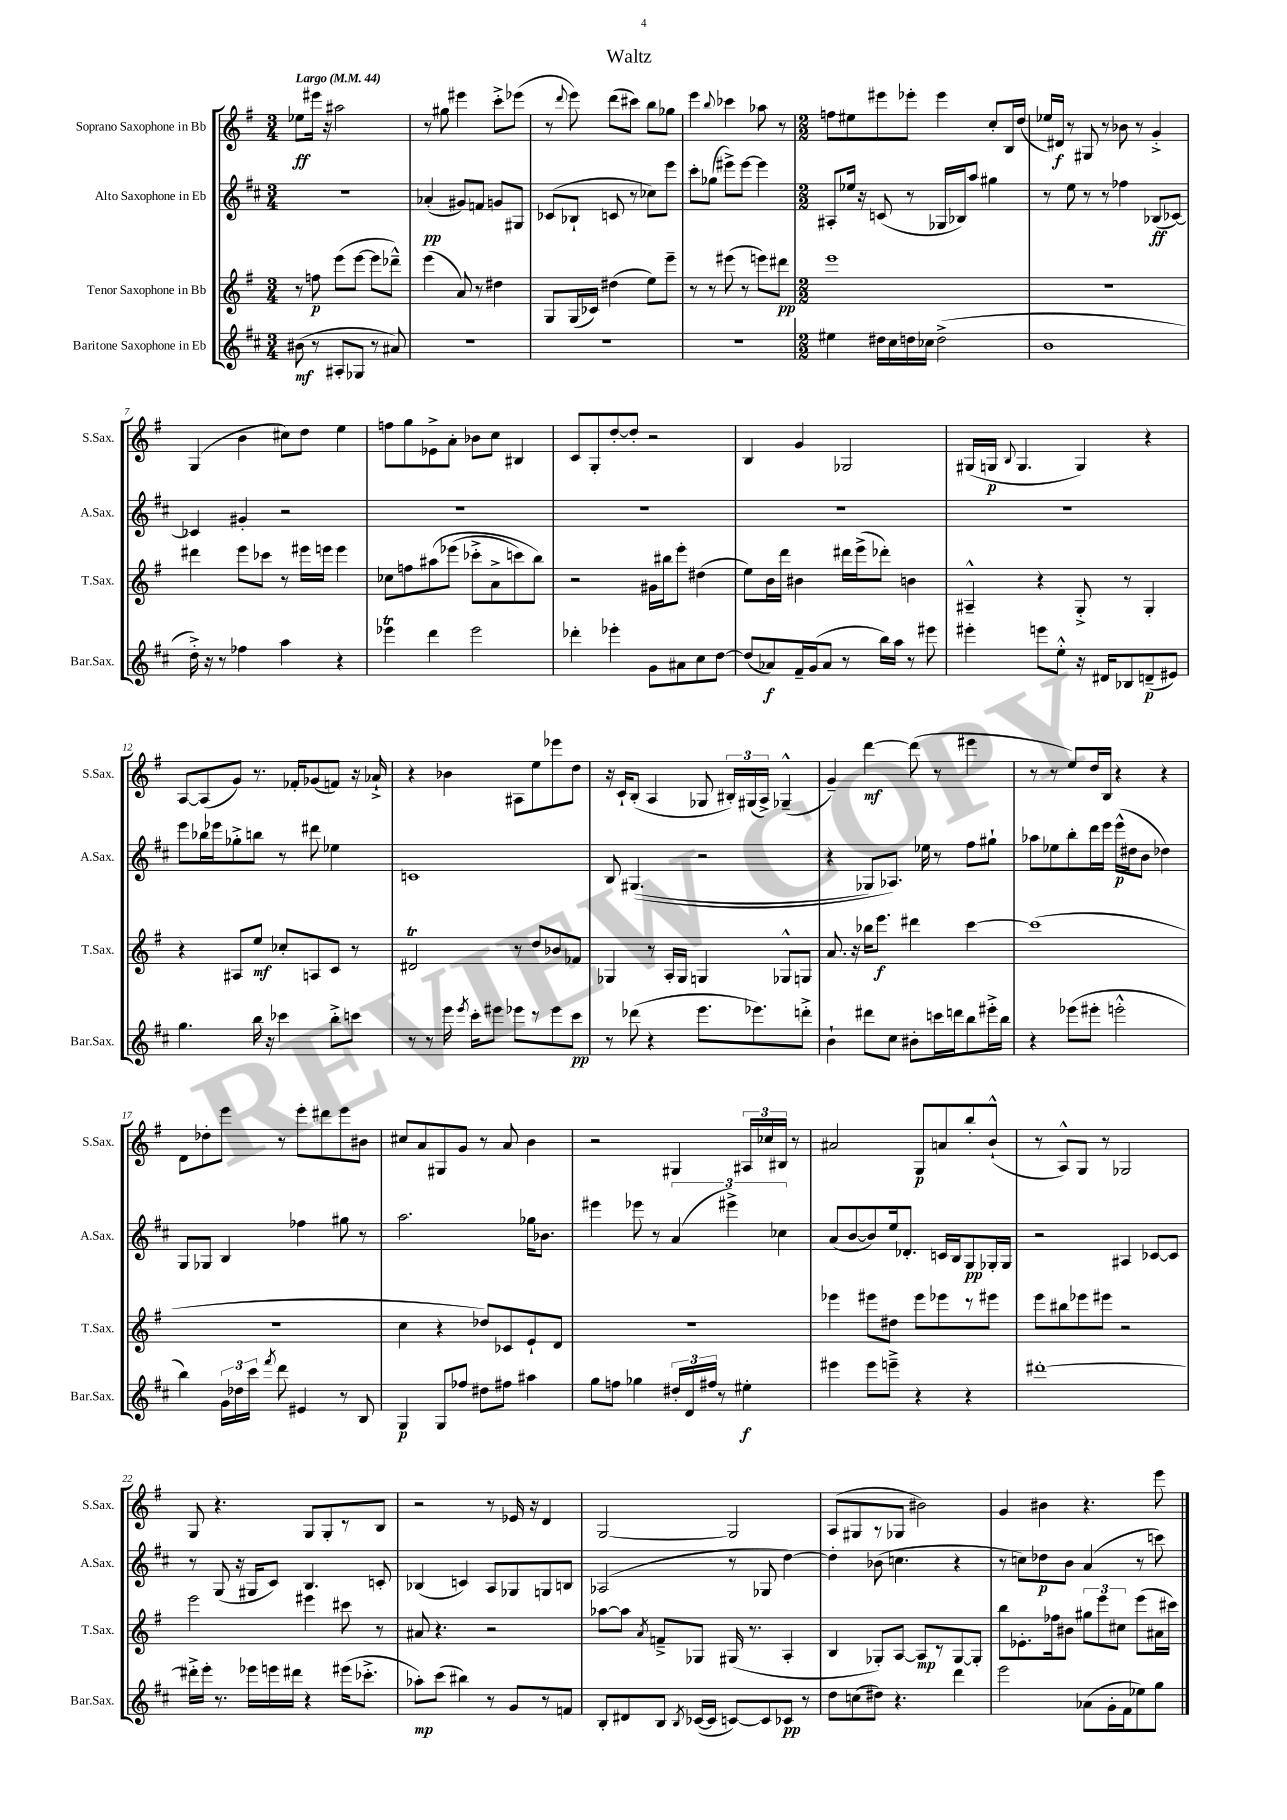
\header { title = "Waltz" }
<<
\new StaffGroup <<
\new Staff = "s0" \with { instrumentName = "Soprano Saxophone in Bb" shortInstrumentName = "S.Sax." } {
    \clef treble \key g \major \numericTimeSignature \time 3/4 \tempo "Largo" 4 = 44
    \autoBeamOff ees''8[\ff eis'''16] r16 ais''2 |
    r8 gis''8 eis'''4 c'''8[-.-> ees'''8]( |
    r8 \appoggiatura { d'''8 } e'''8) d'''8[( cis'''8]) b''8[ ges''8] |
    e'''4 \appoggiatura { b''8 } ces'''4 aes''8 r8 |
    \numericTimeSignature \time 2/2 f''8[ eis''8 eis'''8 ees'''8]-. ees'''4 c''8[-. b16 d''16]( |
    ees''16[) dis'16]\f r8 gis8 r8 bes'8 r8 g'4-.-> |
    g4( b'4 cis''8[) d''8] e''4 |
    f''8[ g''8 ees'8-> a'8]-. bes'8[ c''8] bis4 |
    c'8[ g8-. d''8~-. d''8]-. r2 |
    b4 g'4 ges2 |
    gis16[( g16]\p \appoggiatura { b8 } g4. g4) r4 |
    a8[~ a8( g'8]) r8. fes'16[-. ges'8( f'8]) r16 aes'16-!-> |
    r4 bes'4 ais8[ e''8 ees'''8 d''8] |
    r16 c'16[-! b8]-.( a4 ges8 \tuplet 3/2 { bis16[-.) gis16( a16]->) } ges4---^( |
    g'4--) d'''4~\mf d'''8( r8 eis'''4 |
    r8 r8 e''8[) d''16 b16] r4 r4 |
    d'8[ des''8-. e'''8] r8 e'''8[-. dis'''8 e'''8 bis'8] |
    cis''8[ a'8 gis8 g'8] r8 a'8 b'4 |
    r2 gis4 \tuplet 3/2 { ais16[ ces''16 bis16] } r8 |
    ais'2 g8[\p a'8 b''8-. b'8]-!-^( |
    r8 a8[-^) g8] r8 ges2 |
    g8 r4. g8[ g8-. r8 b8] |
    r2 r8 ees'16 r16 d'4 |
    g2~ g2 |
    a8[( gis8 r8 ges8] bis'2) |
    g'4 bis'4 r4. e'''8 \bar "|." |
}
\new Staff = "s1" \with { instrumentName = "Alto Saxophone in Eb" shortInstrumentName = "A.Sax." } {
    \clef treble \key d \major \numericTimeSignature \time 3/4
    \autoBeamOff R2. |
    aes'4-.\pp( gis'8[) f'8] g'8[ gis8] |
    ces'8[( bes8]-! c'8 r8 ces''8[) e'''8] |
    cis'''8[-. ges''8]( eis'''8[->) eis'''8]~ eis'''4 |
    \numericTimeSignature \time 2/2 ais8[-. ees''16] r16 c'8( r8 ges16[ bes16) a''8] gis''4 |
    r8 e''8 r8 r8 fes''4 bes8[\ff( ces'8]~) |
    ces'4 gis'4-. r2 |
    R1 |
    R1 |
    R1 |
    R1 |
    e'''8[ bes''16 ees'''16 ges''8-.-> b''8] r8 dis'''8 ees''4 |
    c'1 |
    b8 gis4.(\( r2 |
    r4 ges8[) aes8.]\) ees''16 r8 fis''8[ gis''8]-! |
    aes''8[ ees''8 b''8-. d'''16 e'''16] e'''16[-^\p( dis''16 b'8] des''4) |
    g8[ ges8] b4 fes''4 gis''8 r8 |
    a''2. ges''16[ bes'8.] |
    eis'''4 ees'''8 r8 \tuplet 3/2 { a'4( eis'''4->) ces''4 } |
    a'8[( b'8~ b'8) e''16 des'8.]-. c'16[ b16 g8\pp ges16-. ges16] |
    r2 ais4 ces'8[~ ces'8] |
    r8 g8( r16 gis16[ cis'8]) b4. c'8-. |
    bes4( c'4) a8[ ges8 g8 b8] |
    aes2( r8 ges8 d''4~) |
    d''4-. bes'8( c''4. r4 |
    r8 c''8[) des''8\p b'8] a'4( r8 c'''8) \bar "|." |
}
\new Staff = "s2" \with { instrumentName = "Tenor Saxophone in Bb" shortInstrumentName = "T.Sax." } {
    \clef treble \key g \major \numericTimeSignature \time 3/4
    \autoBeamOff r8 f''8\p e'''8[( e'''8]~ e'''8[ des'''8]---^) |
    e'''4( a'8) r8 dis''4 |
    g8[ g16( ces'16]) dis''4( e''8[) e'''8]-- |
    r8 r8 eis'''8( r8 e'''8[) dis'''8]\pp |
    \numericTimeSignature \time 2/2 e'''1 |
    r1 |
    dis'''4 e'''8[ ces'''8] r8 eis'''16[ e'''16] e'''4 |
    ces''8[ f''8 ais''8\( ees'''8]( ces'''8[-.-> a'8-> c'''8) b''8]\) |
    r2 gis'16[ bis''16 e'''8]-. dis''4( |
    e''8[) b'16 d'''16] bis'4 dis'''16[ e'''16->( des'''8]-.) b'4 |
    ais4---^ r4 g8-.-> r8 g4-. |
    r4 ais8[ e''8]\mf ces''8[-. a8 c'8] r8 |
    dis'2\trill r8 d''8[ bes'8 fes'8] |
    ges4 r8 a16[-. ges16] g4 ges8[-^ g8] |
    a'8. r16 bes''16[ e'''8.]\f dis'''4 c'''4~ |
    c'''1( |
    r1 |
    c''4 r4 des''8[) ces'8 e'8-! d'8] |
    R1 |
    ees'''4 eis'''8[ dis''8] eis'''8[ ees'''8 r8 eis'''8] |
    e'''8[ bis''8 ees'''8 eis'''8] r2 |
    e'''2 eis'''4 cis'''8 r8 |
    ais'8 r4. r2 |
    aes''8[~ aes''8] \acciaccatura { a'8 } f'8[---> ges8] gis16( r8. a4-. |
    b4 ges8[-.) a8]~ a8[\mp r8 ges8~ ges8]-. |
    b''8[ ees'8.-. fes''16 bis'8] \tuplet 3/2 { gis''8[ e'''8 cis''8] } e'''8[( ais'16 cis'''16]) \bar "|." |
}
\new Staff = "s3" \with { instrumentName = "Baritone Saxophone in Eb" shortInstrumentName = "Bar.Sax." } {
    \clef treble \key d \major \numericTimeSignature \time 3/4
    \autoBeamOff bis'8\mf( r8 ais8[-. ges8] r8 ais'8) |
    R2. |
    R2. |
    R2. |
    \numericTimeSignature \time 2/2 eis''4 dis''16[ cis''16 d''16 ces''16] d''2->( |
    b'1 |
    d''16-.->) r16 r8 fes''4 a''4 r4 |
    ees'''4\trill d'''4 ees'''2 |
    des'''4-. ees'''4-. g'8[ ais'8 cis''8 d''8]~ |
    d''8[( aes'8\f) fis'16-- g'16( aes'8] r8 b''16[) a''16] r8 eis'''8 |
    eis'''4-. e'''8[ e''8]-.-^ r16 dis'16[ bes8 d'8--\p( eis'8]) |
    g''4. b''16 r16 ces'''4 b''8[-.-> c'''8] |
    r8 r8 e'''16 \acciaccatura { e'''8 } cis'''16[-. eis'''8] ees'''8[ r8 ees'''8 cis'''8]\pp |
    r8 des'''8( r4 e'''8.[ ees'''8.) d'''8]-.-> |
    b'4-! dis'''8[ cis''8] bis'8[-. c'''16 d'''16 b''8 eis'''16-.-> b''16] |
    r4 ees'''8[( eis'''8]-. e'''2-.-^ |
    b''4) \tuplet 3/2 { g'16[ des''16 cis'''16] } \acciaccatura { fis'''8 } d'''8 eis'4 r8 b8 |
    g4\p g8[ fes''8] dis''8[ fis''8] ais''4 |
    g''8[ f''8] ges''4 \tuplet 3/2 { dis''16[-. d'16 fis''16] } r8 eis''4-.\f |
    eis'''4 eis'''8[ e'''8]---> r4 r4 |
    dis'''1~-. |
    dis'''16[-.-> e'''16]-. r8. ees'''16[ e'''16 dis'''16] r4 eis'''16[( ces'''8.]-.-> |
    aes''8[-.\mp) cis'''8]( bis''4) r8 g'8[ r8 f'8] |
    b8[-. dis'8 b8] \acciaccatura { b8 } ces'16[~( ces'16] c'8[~) c'8 ces'8]\pp r8 |
    d''8[ c''8( dis''8]) r4. d'''4 |
    e'''2 aes'8[( g'16-. fis'16 ees''8) g''8] \bar "|." |
}
>>
>>
